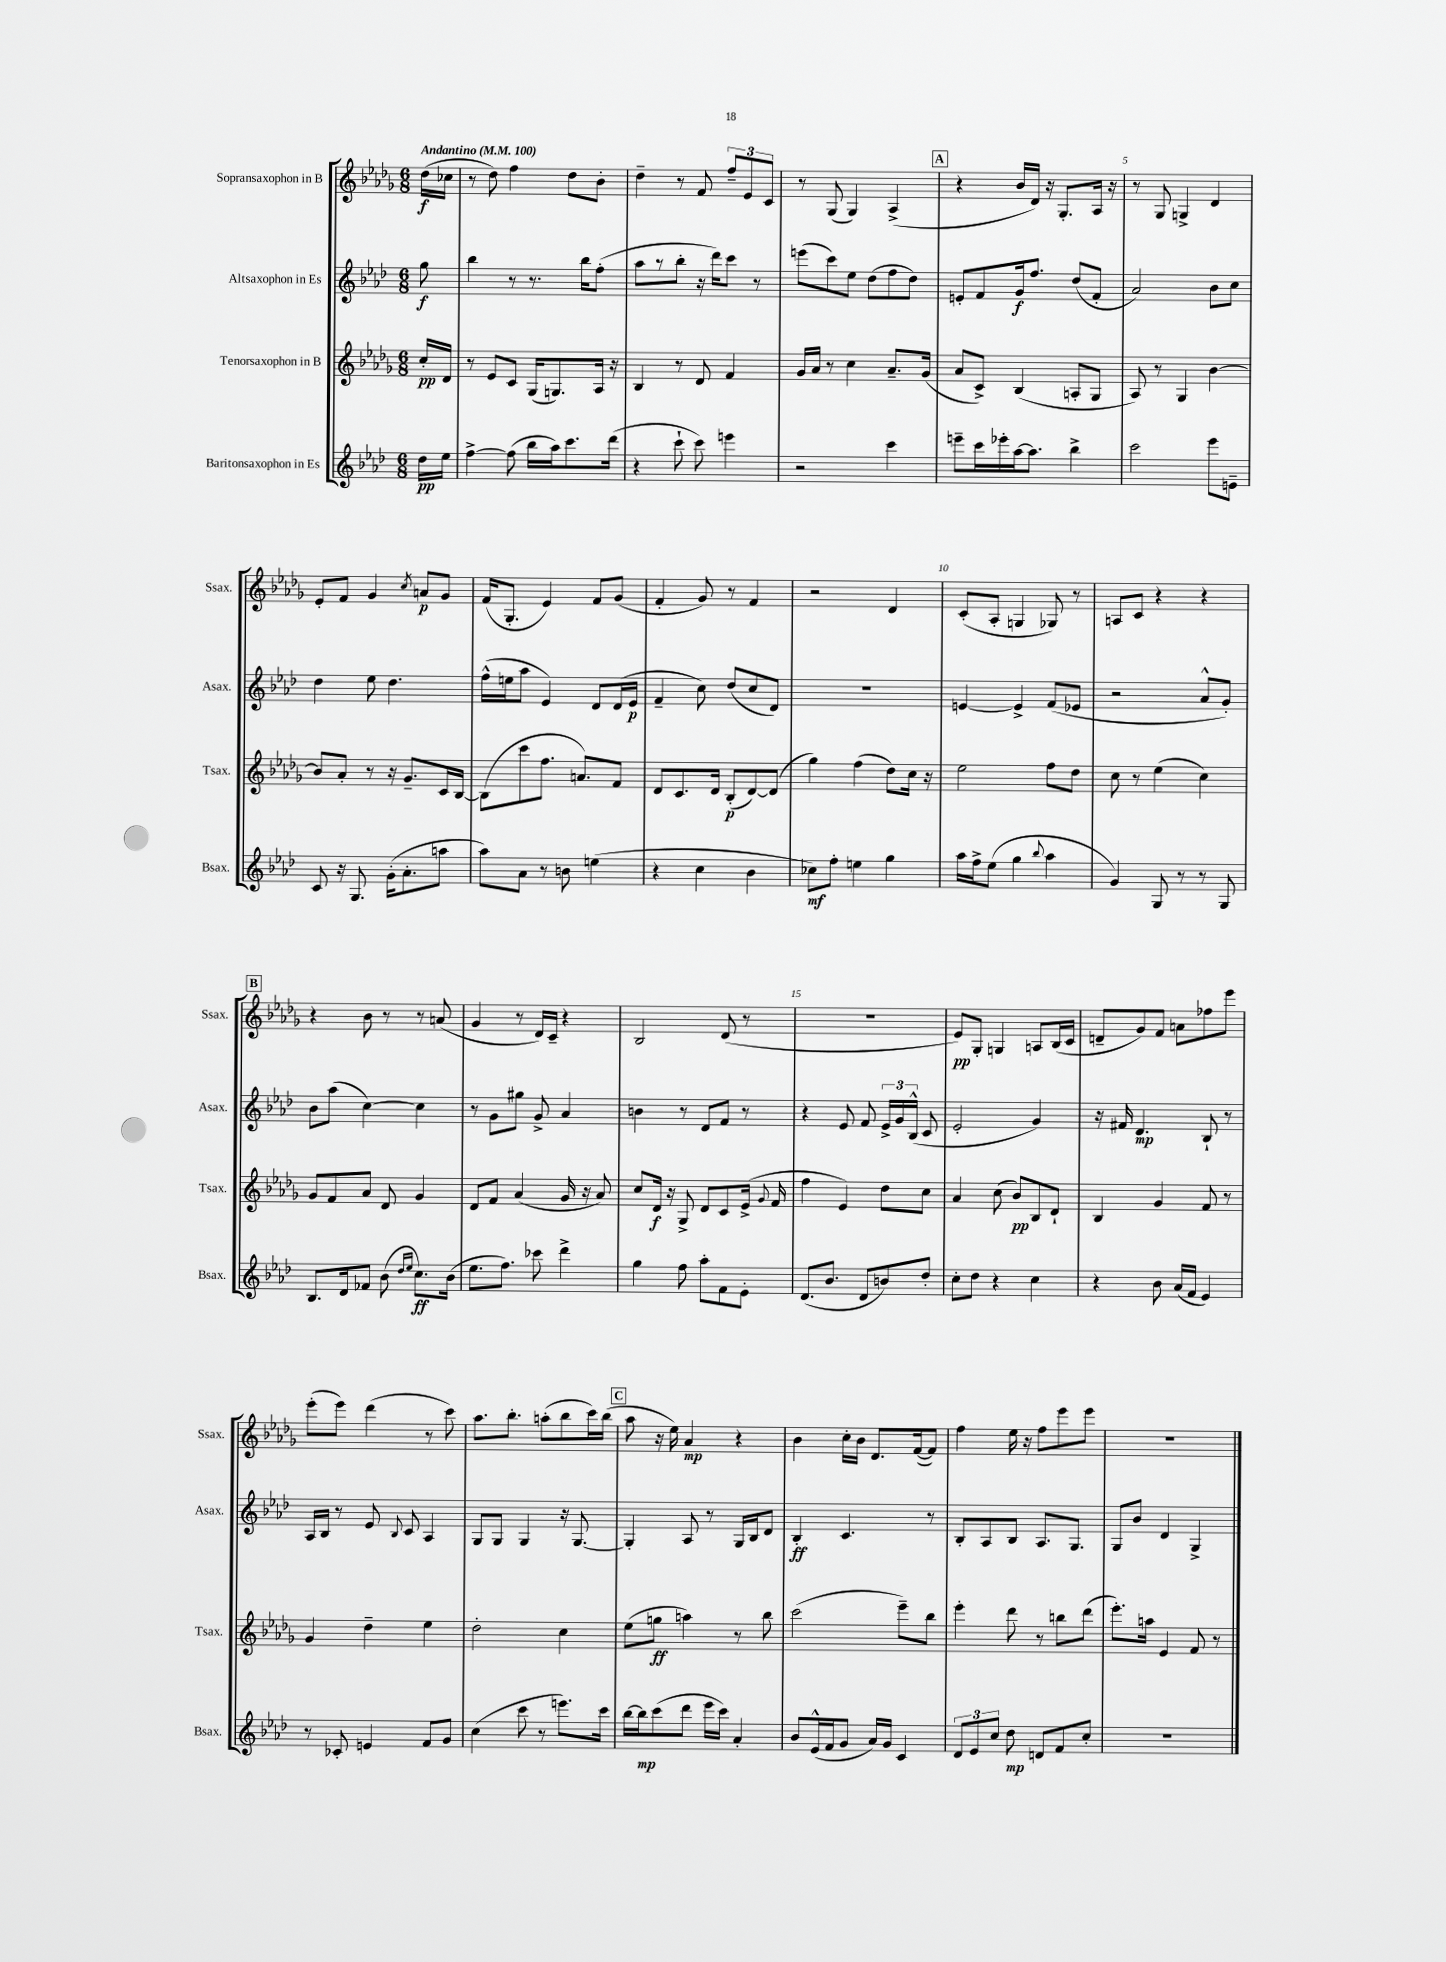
<<
\new StaffGroup <<
\new Staff = "s0" \with { instrumentName = "Sopransaxophon in B" shortInstrumentName = "Ssax." } {
    \clef treble \key des \major \numericTimeSignature \time 6/8 \partial 8 \tempo "Andantino" 4 = 100
    \autoBeamOff des''16[\f( ces''16] |
    r8 des''8) f''4 des''8[ bes'8]-. |
    des''4-- r8 f'8 \tuplet 3/2 { f''8[-- ees'8 c'8] } |
    r8 ges8( ges4) aes4->( |
    \mark \markup { \box "A" } r4 bes'16[ des'16]) r16 ges8.[-. aes16] r16 |
    r8 ges8 g4-> des'4 |
    ees'8[-. f'8] ges'4 \acciaccatura { c''8 } a'8[\p ges'8] |
    f'16[( ges8.]-. ees'4) f'8[ ges'8]( |
    f'4-. ges'8) r8 f'4 |
    r2 des'4 |
    c'8[-.( aes8]-. g4 ges8) r8 |
    a8[ c'8] r4 r4 |
    \mark \markup { \box "B" } r4 bes'8 r8 r8 a'8( |
    ges'4 r8 des'16[) c'16]-- r4 |
    bes2 des'8( r8 |
    R2. |
    ees'8[\pp) ges8]-. g4 a8[ bes16( c'16] |
    d'8[-- ges'8) f'8] a'8[ fes''8 ees'''8] |
    ees'''8[-.( ees'''8]) des'''4( r8 c'''8) |
    aes''8.[ bes''8.]-. a''8[-.( bes''8 c'''16) bes''16]( |
    \mark \markup { \box "C" } aes''8 r16 ees''16) aes'4\mp r4 |
    bes'4 c''16[-. bes'16] des'8.[ f'16~( f'8]) |
    f''4 ees''16 r16 f''8[ ees'''8 ees'''8] |
    R2. \bar "|." |
}
\new Staff = "s1" \with { instrumentName = "Altsaxophon in Es" shortInstrumentName = "Asax." } {
    \clef treble \key aes \major \numericTimeSignature \time 6/8 \partial 8
    \autoBeamOff g''8\f |
    bes''4 r8 r8. bes''16[ f''8]-.( |
    aes''8[ r8 bes''8]-. r16 des'''16[) c'''8] r8 |
    e'''8[( c'''8) ees''8] des''8[( f''8 des''8]) |
    \mark \markup { \box "A" } e'8[-. f'8 g'16\f f''8.] des''8[( f'8]-. |
    aes'2) bes'8[ c''8] |
    des''4 ees''8 des''4. |
    f''16[-^( e''16 aes''8] ees'4) des'8[ des'16( ees'16]\p |
    f'4-- c''8) des''8[( c''8 des'8]) |
    R2. |
    e'4~ e'4-> f'8[( ees'8] |
    r2 aes'8[-^ g'8]-.) |
    \mark \markup { \box "B" } bes'8[ aes''8]( c''4~) c''4 |
    r8 g'8[ gis''8] g'8-> aes'4 |
    b'4 r8 des'8[ f'8] r8 |
    r4 ees'8 f'8 \tuplet 3/2 { ees'16[-> g'16 bes16]-^( } c'8 |
    ees'2-. g'4) |
    r16 fis'16 des'4.\mp bes8-! r8 |
    aes16[ bes16] r8 ees'8 \appoggiatura { bes8 } c'8 aes4 |
    g8[ g8] g4 r16 g8.~ |
    \mark \markup { \box "C" } g4-. aes8 r8 g16[ bes16 des'8] |
    bes4-.\ff c'4. r8 |
    bes8[-. aes8 bes8] aes8.[ g8.] |
    g8[ bes'8] des'4 g4-> \bar "|." |
}
\new Staff = "s2" \with { instrumentName = "Tenorsaxophon in B" shortInstrumentName = "Tsax." } {
    \clef treble \key des \major \numericTimeSignature \time 6/8 \partial 8
    \autoBeamOff c''16[-.\pp des'16] |
    r8 ees'8[ c'8] ges16[( g8.) aes16] r16 |
    bes4 r8 des'8 f'4 |
    ges'16[ aes'16] r8 c''4 aes'8.[-- ges'16]( |
    \mark \markup { \box "A" } aes'8[ c'8]->) bes4( a8[-. ges8] |
    aes8) r8 ges4 bes'4~ |
    bes'8[ aes'8]-. r8 r16 ges'8.[-- c'16 bes16]~ |
    bes8[( c'''8 f''8.] a'8.[) f'8] |
    des'8[ c'8. des'16] bes8[-.\p( des'8~) des'8]( |
    ges''4) f''4( des''8[) c''16] r16 |
    ees''2 f''8[ des''8] |
    c''8 r8 ees''4( c''4) |
    \mark \markup { \box "B" } ges'8[ f'8 aes'8] des'8 ges'4 |
    des'8[ f'8] aes'4( ges'16 r16 aes'8) |
    c''8[ des'16]\f r16 ges8-> des'8[ c'8 ees'16]->( \appoggiatura { ges'8 } f'16 |
    f''4 ees'4) des''8[ c''8] |
    aes'4 c''8( bes'8[\pp) bes8 des'8]-! |
    bes4 ges'4 f'8 r8 |
    ges'4 des''4-- ees''4 |
    des''2-. c''4 |
    \mark \markup { \box "C" } ees''8[( g''8]\ff a''4) r8 bes''8 |
    c'''2( ees'''8[--) bes''8] |
    ees'''4-. des'''8 r8 b''8[ des'''8]( |
    ees'''8.[-.) a''16] ees'4 f'8 r8 \bar "|." |
}
\new Staff = "s3" \with { instrumentName = "Baritonsaxophon in Es" shortInstrumentName = "Bsax." } {
    \clef treble \key aes \major \numericTimeSignature \time 6/8 \partial 8
    \autoBeamOff des''16[\pp ees''16] |
    f''4~-> f''8( bes''16[ aes''16) c'''8. des'''16]( |
    r4 c'''8-! c'''8) e'''4 |
    r2 c'''4 |
    \mark \markup { \box "A" } e'''8[-- c'''16 ees'''16-. aes''16~ aes''8.] bes''4-> |
    c'''2 ees'''8[ e'8]-- |
    c'8 r16 g8. g'16[-.( aes'8.-. a''8] |
    aes''8[) aes'8] r8 b'8 e''4( |
    r4 c''4 bes'4 |
    ces''8[\mf) f''8]-. e''4 g''4 |
    aes''16[ f''16-> ees''8]( g''4 \appoggiatura { bes''8 } aes''4 |
    g'4) g8 r8 r8 g8 |
    \mark \markup { \box "B" } bes8.[ des'16 fes'8] bes'8( \grace { des''16[ ees''16] } c''8.[\ff) bes'16]( |
    ees''8.[ f''8.]) ces'''8 des'''4-> |
    g''4 f''8 aes''8[-. f'8 ees'8]-. |
    des'8.[( bes'8.] des'8[ b'8) des''8]-. |
    c''8[-. des''8] r4 c''4 |
    r4 bes'8 aes'16[( f'16] ees'4) |
    r8 ces'8-. e'4 f'8[ g'8] |
    c''4( c'''8 r8 e'''8.[) c'''16] |
    \mark \markup { \box "C" } bes''16[~ bes''16\mp c'''8( des'''8] ees'''16[ c'''16]) aes'4-. |
    bes'8[ ees'16-^( f'16 g'8] aes'16[) g'16] c'4 |
    \tuplet 3/2 { des'8[ ees'8 c''8] } des''8\mp d'8[ f'8 c''8]-. |
    R2. \bar "|." |
}
>>
>>
\layout { \context { \Score \override BarNumber.break-visibility = ##(#f #t #t) barNumberVisibility = #(every-nth-bar-number-visible 5) } }
